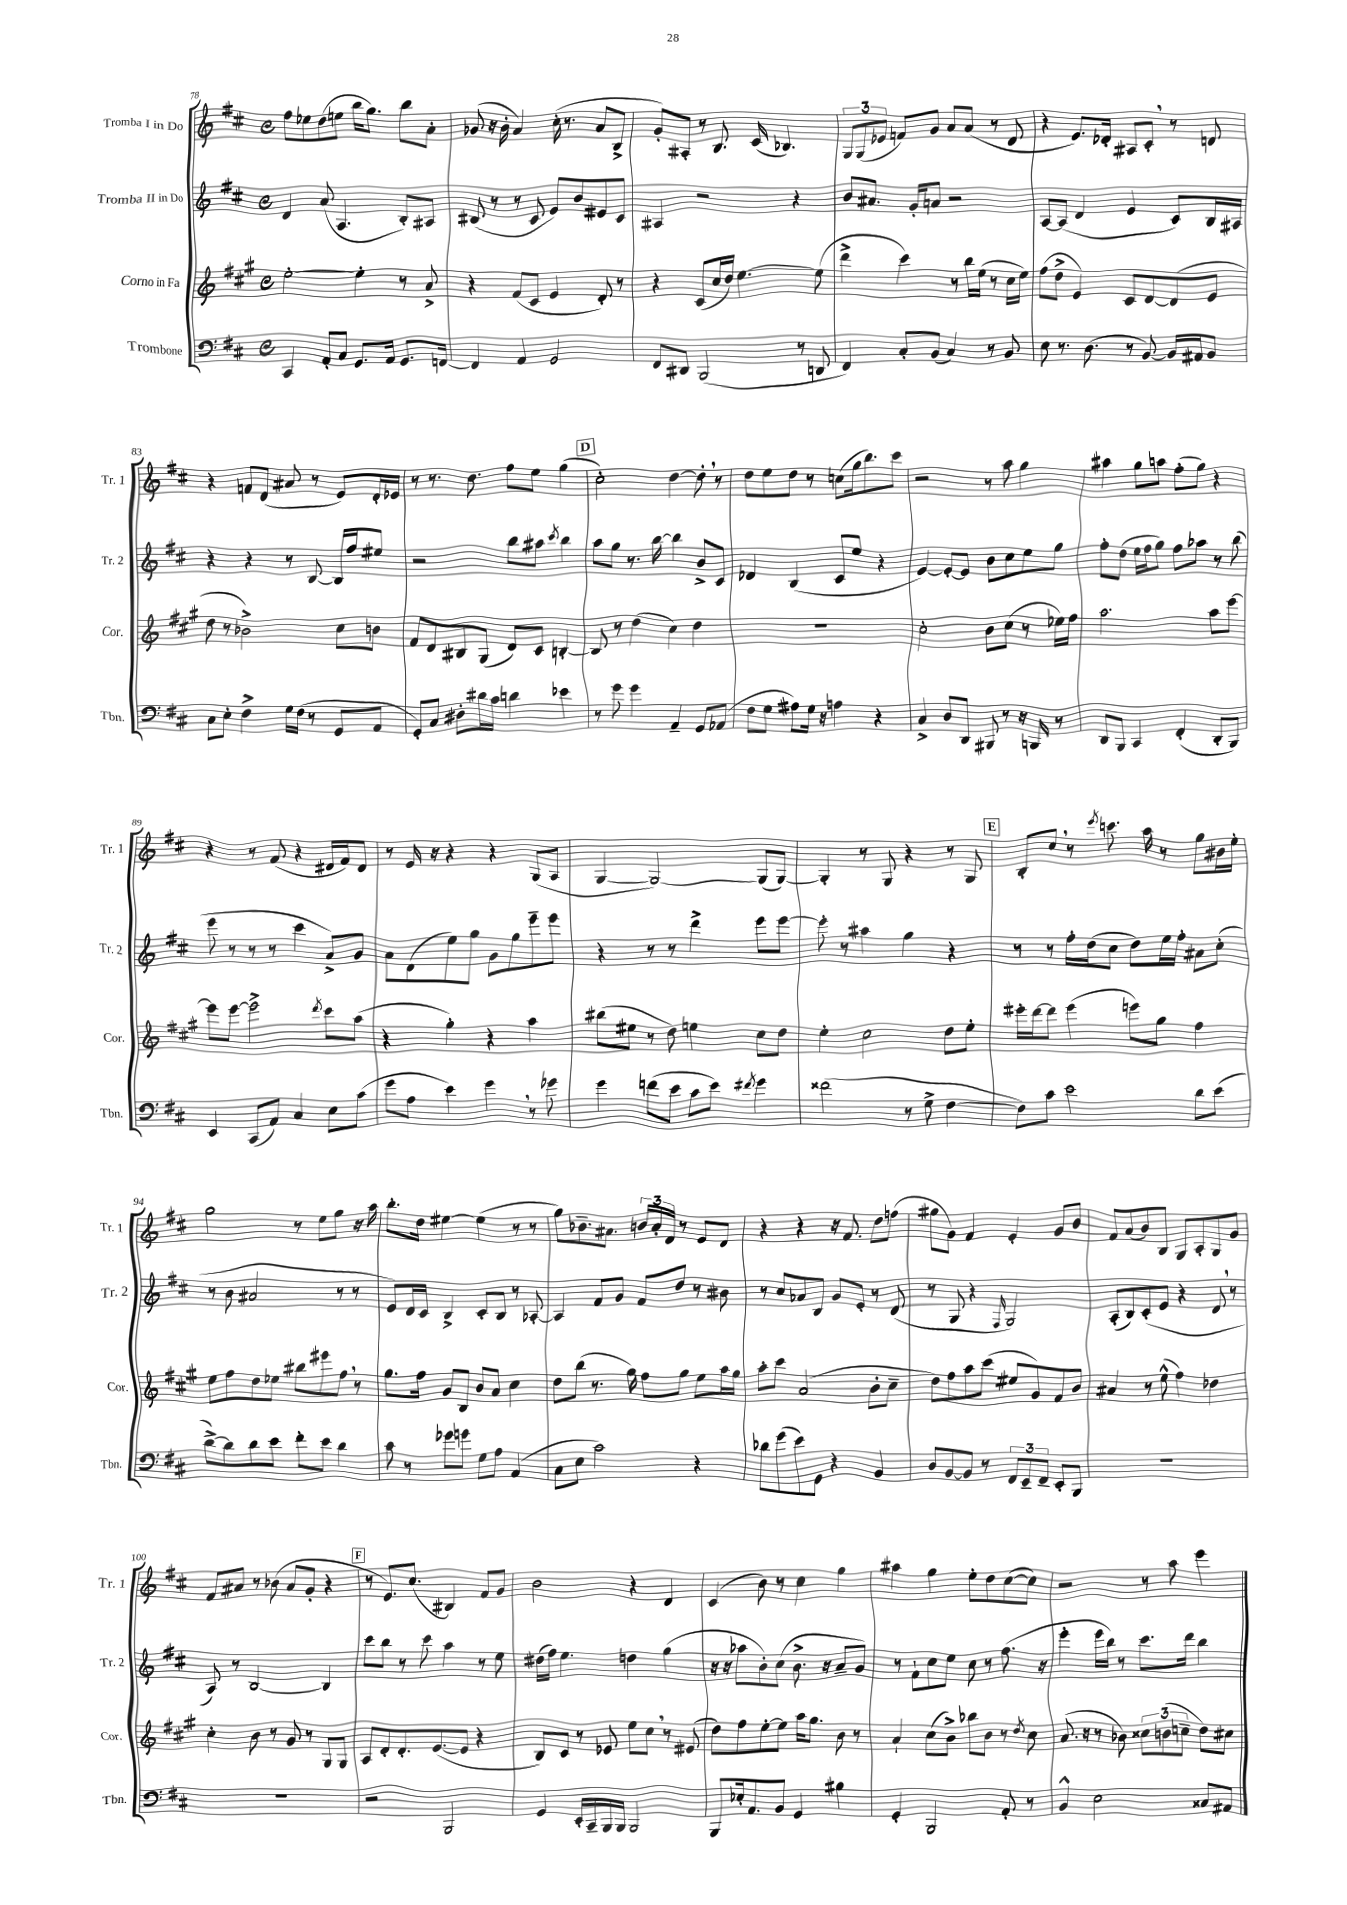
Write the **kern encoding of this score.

**kern	**kern	**kern	**kern
*part4	*part3	*part2	*part1
*staff4	*staff3	*staff2	*staff1
*I"Trombone	*I"Corno in Fa	*I"Tromba II in Do	*I"Tromba I in Do
*I'Tbn.	*I'Cor.	*I'Tr. 2	*I'Tr. 1
*clefF4	*clefG2	*clefG2	*clefG2
*k[f#c#]	*k[f#c#g#]	*k[f#c#]	*k[f#c#]
*M4/4	*M4/4	*M4/4	*M4/4
*met(c)	*met(c)	*met(c)	*met(c)
=78	=78	=78	=78
4CC#/	[2ee'\	4d/	8ff#\L
.	.	.	8ee-X\
8AA'/L	.	(8a/	(8dd\
8C#/J	.	4.A/	8een\J
8.GG/L	4ee'\]	.	16bb\KL
.	.	.	8.gg\J)
16AA/Jk	.	.	.
8.GG/L	8r	8B'/L)	8bb\L
.	8a^/	8A#X/J	8a'\J
[16FFn/Jk	.	.	.
=79	=79	=79	=79
4FF/]	4r	(8B#X/	(8g-X/
.	.	8r	16r
.	.	.	16b'\
4AA/	(8f#/L	8r	4a/)
.	8c#/J	8c#/	.
2GG/	4e/	8e/L)	(16cc#'\
.	.	.	8.r
.	.	8b/	.
.	8d'/)	8e#X/	8a/L
.	8r	8c#/J	8B^/J
=80	=80	=80	=80
8FF#/L	4r	4A#X/	8g'/L)
8DD#X/J	.	.	8A#X'/J
(2BBB/	(8c#/L	2r	8r
.	16cc#/L	.	8.B/
.	16dd/JJ)	.	.
.	[4.ee\	.	.
.	.	.	(16c#/
.	.	.	4.B-X/)
8r	.	4r	.
8DDn/	(8ee\]	.	.
=81	=81	=81	=81
4FF#/)	4ddd^\	8b/L	12G/L
.	.	.	(12G/
.	.	8.a#X/J	.
.	.	.	12e-X/J
8C#'/L	4ccc#\)	.	8fn/L)
.	.	16g'/KL	.
(8BB/J	.	8an/J	8g/J
4C#/)	8r	2r	8a/L
.	16bb\LL	.	(8a/J
.	(16ee\JJ	.	.
8r	8r	.	8r
8BB/	16cc#\LL	.	8d/
.	16ee\JJ)	.	.
=82	=82	=82	=82
8E\	(8ff#\L	[8A/L	4r
8.r	8dd^\J	(8A/J]	.
.	4e/)	4d/	8.e/L)
(8.D\	.	.	.
.	.	.	16d-X'/Jk
8r	8c#/L	4e/	8A#X/L
[8BB/)	[8d/	.	8c#',/J
16BB/LL]	(8d/]	8c#/L)	8r
16AA#X/J	.	.	.
8BB/J	8e/J	16B/L	8dn/
.	.	16A#X/JJ	.
!!LO:LB:g=z
=83	=83	=83	=83
8C#\L	8dd\	4r	4r
8E'\J	8r	.	.
4F#^\	2b-X^\)	4r	8fn/L
.	.	.	(8d/J
16G\LL	.	8r	8a#X/
(16F#\JJ	.	.	.
8r	.	[8B/	8r
8GG/L	8cc#\L	16B/LL]	8e/L)
.	.	16ff#/J	.
8AA/J	8bn\J	8ee#X/J	16d'/L
.	.	.	16e-X/JJ
=84	=84	=84	=84
8GG'/L)	8f#/L	2r	8r
8C#/J	8d/	.	8.r
8D#X'\L	8B#X/	.	.
.	.	.	8.dd\
16d#X\L	(8G#/J	.	.
16c#\JJ	.	.	.
4dn\	8d/L)	8bb\L	8ff#\L
.	8c#/J	8aa#X\J	8ee\J
.	.	8qccc#/	.
4e-X\	[4Bn'/	4bb\	(4gg\
!!LO:REH:place=s1:t=D
=85	=85	=85	=85
8r	8B/]	8aa\L	2cc#'\)
8g\	8r	8gg\J	.
4g\	(4dd\	8.r	.
.	.	[16bb\	.
4AA~/	4cc#\)	4bb\]	[4dd\
8GG/L	4dd\	8b^/L	8dd',\]
(8AA-X/J	.	8c#/J	8r
=86	=86	=86	=86
8F#\L	1r	4d-X/	8dd\L
8G\J	.	.	8ee\
8A#X\L)	.	(4B/	8dd\J
16G\Jk	.	.	8r
16r	.	.	.
4An\	.	8c#/L	(8ccn\L
.	.	8ee/J	16gg\k
.	.	.	8.bb\)
4r	.	4r	.
.	.	.	8ccc#\J
=87	=87	=87	=87
4C#^/	2cc#'\	[4e/)	2r
8D/L	.	8e'/L_	.
8DD/J	.	8e/J]	.
8BBB#X/	8b\L	8b\L	8r
8r	(8cc#\J	8cc#\	8aa\
16r	8r	8ee\	4gg\
16BBBn/	.	.	.
8r	16ee-X\LL)	8gg\J	.
.	16ff#\JJ	.	.
=88	=88	=88	=88
8DD/L	2.aa\	8ff#'\L	4aa#X\
8BBB/J	.	(8dd\J	.
4CC#/	.	16ee\LL	8gg\L
.	.	16ff#\J	.
.	.	8gg\J)	8aan\J
(4FF#'/	.	8ff#\L	(8ff#'\L
.	.	8aa-X\J	8gg\J)
8DD'/L	8aa\L	8r	4r
8BBB/J)	[8eee\J	(8bb\	.
!!LO:LB:g=z
=89	=89	=89	=89
4EE/	8eee\L]	8eee\	4r
.	[8eee\J	8r	.
(8CC#/L	2eee^\]	8r	8r
8AA/J)	.	8r	(8f#/
4C#/	.	4ccc#\	4r
.	8qddd/	.	.
8E\L	8ccc#\L	8a^/L)	16d#X/LL
.	.	.	16f#/J)
(8c#\J	(8aa\J	8g/J	8d#/J
=90	=90	=90	=90
8g\L	4r	8a\L	8r
8A\J	.	(8d\	16e/
.	.	.	16r
4e\)	4gg#'\)	8ee\)	4r
.	.	8gg\J	.
4g,\	4r	8g\L	4r
.	.	8gg\	.
8r	4aa\	8eee~\	(8G/L
8g-X\	.	8eee\J	8A/J
=91	=91	=91	=91
4g\	(8bb#X\L	4r	[4G/
.	8ee#X\J	.	.
(8fn\L	8r	8r	2G/_)
8e\J	8dd\)	8r	.
8c#\L	4een\	4ddd^\	.
8e\J)	.	.	.
8qf#X/	.	.	.
4g\	8cc#\L	8eee\L	(8G/L]
.	8dd\J	[8eee\J	[8G/J)
=92	=92	=92	=92
(2f##X\	4ee'\	8eee'\]	4G'/]
.	.	8r	.
.	2cc#\	4aa#X\	8r
.	.	.	8G/
8r	.	4gg\	4r
8G^\	.	.	.
[4F#\	8dd\L	4r	8r
.	8ee'\J	.	8G/
!!LO:REH:place=s1:t=E
=93	=93	=93	=93
8F#\L])	16eee#X'\LL	8r	8B'/L
.	[16ddd\J	.	.
8c#\J	8ddd\J]	8r	8cc#,/J
2e\	(4eee#\	16ff#'\LL	8r
.	.	(16dd\J	.
.	.	.	8qeee/
.	.	8cc#\J	8.cccn\
.	8eeen\L)	8dd\L)	.
.	.	.	16aa\
.	8gg#\J	16ee\L	8r
.	.	16ff#'\JJ	.
8d\L	4ff#\	8a#X\L	8gg\L
(8e\J	.	(8cc#'\J	16b#X\L
.	.	.	16ee'\JJ
!!LO:LB:g=z
=94	=94	=94	=94
[8d^\L)	8ee\L	8r	2gg\
8d\]	8ff#\	8b\	.
8d\	8dd\	2a#X/	.
8e\J	8ee-X\J	.	.
8f#'\L	8bb#X\L	.	8r
8e\J	8eee#X\	.	8ee\L
4d\	8ff#,\J	8r	8gg\J
.	8r	8r	16r
.	.	.	16aa\
=95	=95	=95	=95
8c#\	8.gg#\L	8e/L)	8.bb'\L
8r	.	16d/L	.
.	16ff#\Jk	16c#/JJ	16dd\Jk
8g-X\L	8g#/L	4B^/	[4ee#X\
8gn\J	8B/J	.	.
8G\L	8b/L	8c#'/L	(4ee#\]
8A\J	8a/J	8B/J	.
(4AA/	4cc#\	8r	8r
.	.	[8A-X'/	8r
=96	=96	=96	=96
8C#\L	8dd\L	4A-/]	8gg\L)
8E\J	(8bb\J	.	8.b-X~\
2c#\)	8.r	8f#/L	.
.	.	.	8.a#X\J
.	.	8g/J	.
.	16gg#\)	.	.
.	8ff#\L	8f#/L	24bn/LL
.	.	.	24a#'/
.	.	.	24d/JJ
.	8gg#\J	8dd/J	8r
4r	8ee\L	8r	8e/L
.	16aa\L	8b#X\	8d/J
.	16gg#\JJ	.	.
=97	=97	=97	=97
8d-X\L	8aa'\L	8r	4r
(8g\	8ccc#\J	8cc#/L	.
8e\)	(2a/	8a-X/	4r
8GG\J	.	8B/J	.
4r	.	8g/L	16r
.	.	.	8.f#/
.	.	8e'/J	.
4BB/	8b'\L	8r	8dd\L
.	8cc#~\J	(8d/	(8ffn\J
=98	=98	=98	=98
8D/L	8dd\L)	8r	8gg#X\L
[8BB/	8ff#\	8G/	8g\J)
8BB/J]	8aa\	4r	4f#/
8r	(8ccc#\J	.	.
.	.	16qqF#/	.
12FF#/L	8ee#X/L	2G/)	4e'/
12EE~/	.	.	.
.	8g#/)	.	.
12FF#~/J	.	.	.
8EE'/L	8f#/	.	8g/L
8BBB/J	8b/J	.	8b/J
=99	=99	=99	=99
1r	4a#X/	(8A'/L	8f#/L
.	.	8B/)	(8a/
.	8r	(8c#'/	8b/)
.	(8ee^^\	8e/J	8B/J
.	4ff#\)	4r	8G/L
.	.	.	8A'/
.	4dd-X\	8d,/	8G/
.	.	8r	8g/J
!!LO:LB:g=z
=100	=100	=100	=100
1r	4cc#'\	8A/)	8f#/L
.	.	8r	8a#X/J
.	8b\	[2B/	8r
.	8r	.	(8b-X\
.	8g#/	.	8a#/L
.	8r	.	8g'/J
.	8G#/L	4B/]	4r
.	8G#/J	.	.
!!LO:REH:place=s1:t=F
=101	=101	=101	=101
2r	8A/L	8ccc#\L	8r
.	8d'/	8bb\J	8.e/L)
.	8.d'/	8r	.
.	.	.	(8.cc#/J
.	.	8ccc#\	.
.	([8.e/	.	.
2BBB/	.	4aa\	4B#X/)
.	8e/J]	.	.
.	4r	8r	8f#/L
.	.	8ee\	8g/J
=102	=102	=102	=102
4GG/	8B/L)	(16dd#X\LL	2b\
.	.	16ff#\JJ)	.
.	8c#/J	4.ee\	.
16EE'/LL	8r	.	.
16CC#~/	.	.	.
16BBB/	8e-X/	.	.
16BBB/JJ	.	.	.
2BBB/	8ee\L	4ddn\	4r
.	8cc#,\J	.	.
.	8r	(4gg\	4d/
.	(8e#X/	.	.
=103	=103	=103	=103
8BBB/L	8dd\L)	16r	(4c#/
.	.	16r	.
16E-X'/k	8ff#\	8aa-X\L	.
8.AA/	.	.	.
.	[8ee'\	8b'\)	8b\)
8BB/J	8ee\J]	(8cc#\J	8r
4GG/	16aa\KL	8.b^\	4cc#\
.	8.gg#\J	.	.
.	.	16r	.
4B#X\	8b\	8a~/L	4gg\
.	8r	8g/J)	.
=104	=104	=104	=104
4GG'/	4a`/	8r	4aa#X\
.	.	8f#`\L	.
2BBB/	(8cc#\L	8cc#\	4gg\
.	8b^\J)	8ee\J	.
.	8bb-X\L	8cc#\	8ee'\L
.	8b\J	8r	8dd\
8AA'/	8r	(8.ff#\	([8cc#\
.	8qdd/	.	.
8r	8cc#\	.	8cc#\J])
.	.	16r	.
=105	=105	=105	=105
4BB^^/	(8.a/	4eee'\	2r
.	16r	.	.
2E\	8r	16eee\LL	.
.	.	16bb\JJ)	.
.	8b-X\)	8r	.
.	12cc##X\L	8.ccc#\L	8r
.	(12bn\	.	.
.	.	.	8aa\
.	12ccn~\J	.	.
.	.	16ddd\Jk	.
8C##X/L	8dd\L)	4bb\	4eee\
8AA#X/J	8cc#X\J	.	.
==	==	==	==
*-	*-	*-	*-
